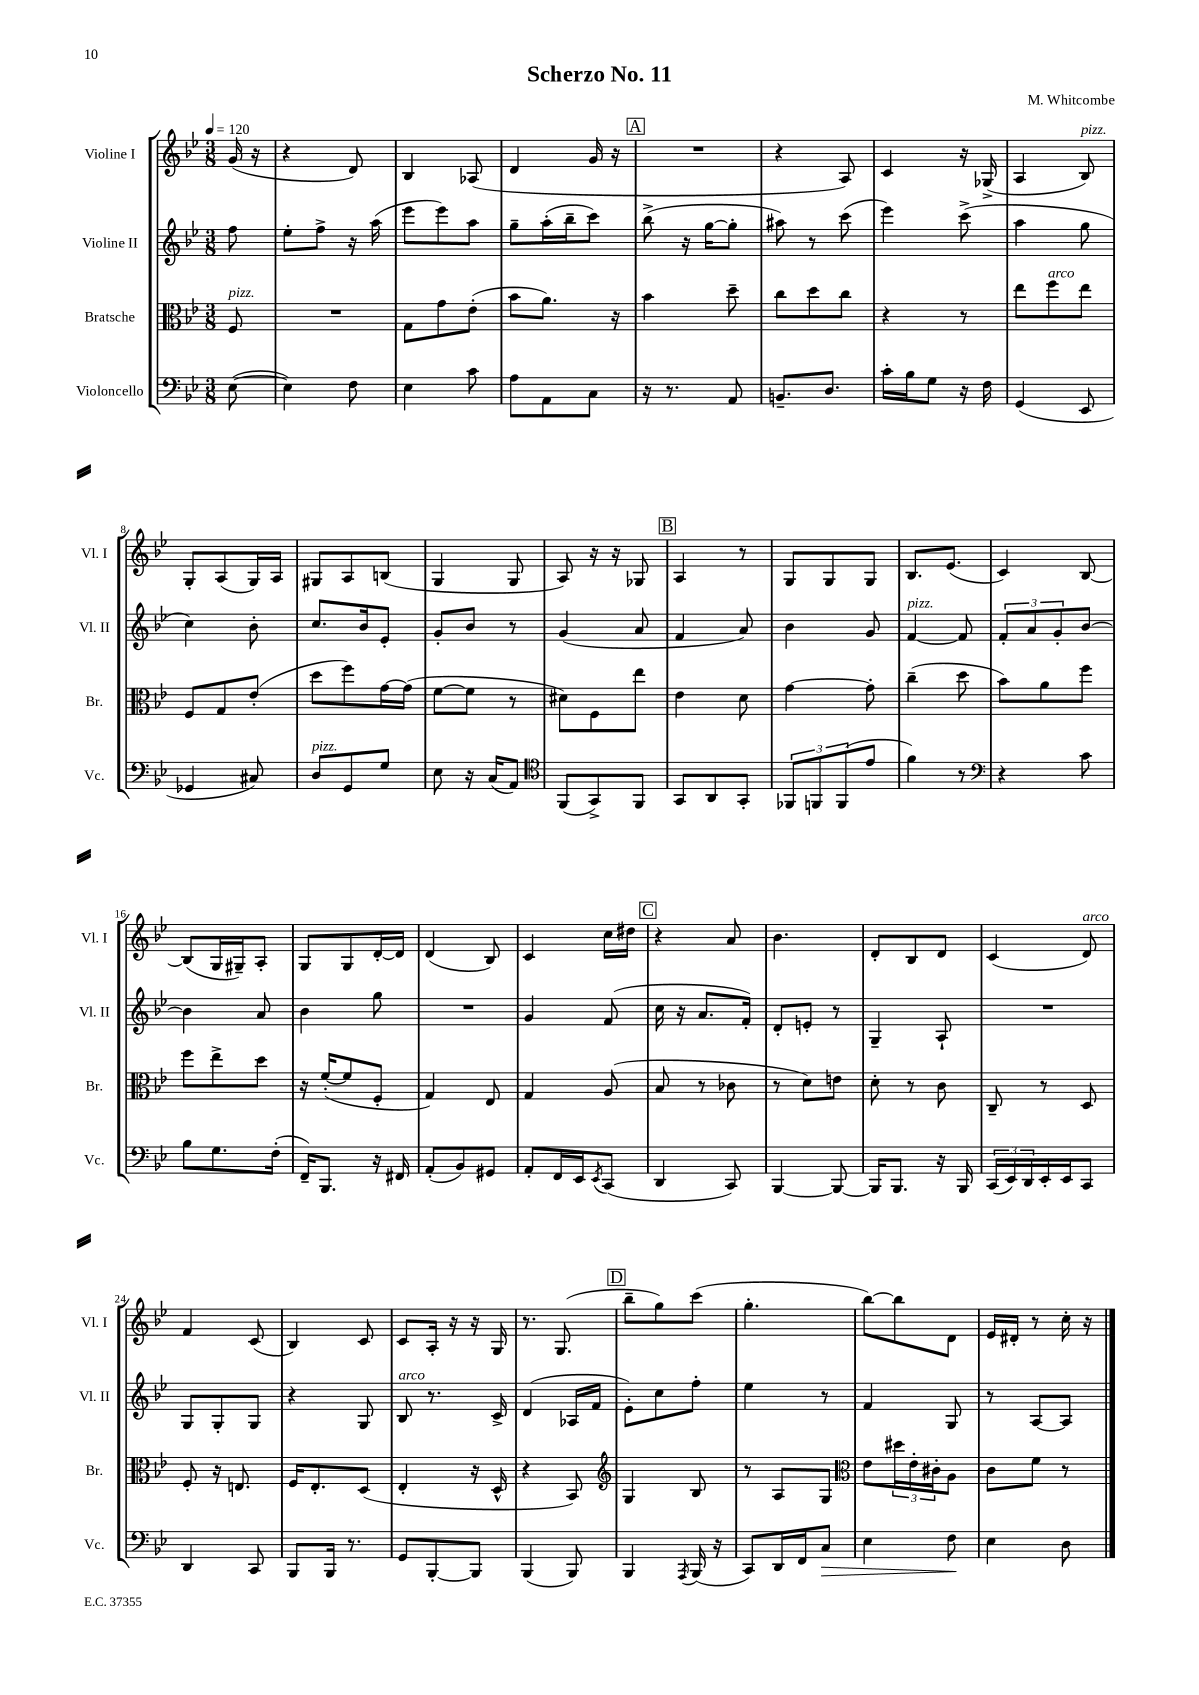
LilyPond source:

\header { title = "Scherzo No. 11" composer = "M. Whitcombe" }
<<
\new StaffGroup <<
\new Staff = "s0" \with { instrumentName = "Violine I" shortInstrumentName = "Vl. I" } {
    \clef treble \key bes \major \numericTimeSignature \time 3/8 \partial 8 \tempo 4 = 120
    g'16( r16 |
    r4 d'8) |
    bes4 aes8( |
    d'4 g'16 r16 |
    \mark \markup { \box "A" } R4. |
    r4 a8) |
    c'4 r16 ges16->( |
    a4 bes8^\markup { \italic "pizz." }) |
    g8-. a8( g16) a16 |
    gis8 a8 b8( |
    g4 g8 |
    a8) r16 r16 ges8 |
    \mark \markup { \box "B" } a4 r8 |
    g8 g8 g8 |
    bes8. ees'8.( |
    c'4) bes8~ |
    bes8( g16 gis16--) a8-. |
    g8 g8 d'16~-. d'16 |
    d'4( bes8) |
    c'4 c''16 dis''16 |
    \mark \markup { \box "C" } r4 a'8 |
    bes'4. |
    d'8-. bes8 d'8 |
    c'4( d'8^\markup { \italic "arco" }) |
    f'4 c'8( |
    bes4) c'8 |
    c'8 a16-. r16 r16 g16 |
    r8. g8.( |
    \mark \markup { \box "D" } bes''8-- g''8) c'''8( |
    g''4.-. |
    bes''8~) bes''8 d'8 |
    ees'16 dis'16-. r8 c''16-. r16 \bar "|." |
}
\new Staff = "s1" \with { instrumentName = "Violine II" shortInstrumentName = "Vl. II" } {
    \clef treble \key bes \major \numericTimeSignature \time 3/8 \partial 8
    f''8 |
    ees''8-. f''8-> r16 a''16( |
    ees'''8 ees'''8) a''8 |
    g''8-- a''16-.( bes''16-- c'''8) |
    \mark \markup { \box "A" } bes''8->( r16 g''16~ g''8-. |
    ais''8) r8 c'''8( |
    ees'''4) c'''8->( |
    a''4 g''8 |
    c''4) bes'8-. |
    c''8. bes'16 ees'8-. |
    g'8-. bes'8 r8 |
    g'4( a'8 |
    \mark \markup { \box "B" } f'4 a'8) |
    bes'4 g'8 |
    f'4~^\markup { \italic "pizz." } f'8 |
    \tuplet 3/2 { f'8-. a'8 g'8-. } bes'8~ |
    bes'4 a'8 |
    bes'4 g''8 |
    R4. |
    g'4 f'8( |
    \mark \markup { \box "C" } c''16 r16 a'8. f'16-.) |
    d'8-. e'8-. r8 |
    g4-- a8-! |
    R4. |
    g8 g8-. g8 |
    r4 g8 |
    bes8^\markup { \italic "arco" } r8. c'16-> |
    d'4( aes16 f'16 |
    \mark \markup { \box "D" } ees'8-.) c''8 f''8-. |
    ees''4 r8 |
    f'4 g8 |
    r8 a8~ a8 \bar "|." |
}
\new Staff = "s2" \with { instrumentName = "Bratsche" shortInstrumentName = "Br." } {
    \clef alto \key bes \major \numericTimeSignature \time 3/8 \partial 8
    f8^\markup { \italic "pizz." } |
    R4. |
    g8 g'8 ees'8-.( |
    bes'8 a'8.) r16 |
    \mark \markup { \box "A" } bes'4 d''8-- |
    c''8 d''8 c''8 |
    r4 r8 |
    ees''8 f''8^\markup { \italic "arco" } ees''8 |
    f8 g8 ees'8-.( |
    d''8 f''8) g'16~ g'16( |
    f'8~ f'8 r8 |
    dis'8) f8 ees''8 |
    \mark \markup { \box "B" } ees'4 d'8 |
    g'4~ g'8-. |
    c''4--( d''8 |
    bes'8) a'8 f''8 |
    f''8 ees''8-> d''8 |
    r16 f'16~-.( f'8 f8-. |
    g4) ees8 |
    g4 a8( |
    \mark \markup { \box "C" } bes8 r8 ces'8 |
    r8 d'8) e'8 |
    d'8-. r8 c'8 |
    c8-- r8 d8 |
    f8-. r16 e8. |
    f16 ees8.-. d8( |
    ees4-. r16 d16-^ |
    r4 bes,8) |
    \mark \markup { \box "D" } \clef treble g4 bes8 |
    r8 a8 g8 |
    \clef alto ees'8 \tuplet 3/2 { dis''16 ees'16-. cis'16-. } a8 |
    c'8 f'8 r8 \bar "|." |
}
\new Staff = "s3" \with { instrumentName = "Violoncello" shortInstrumentName = "Vc." } {
    \clef bass \key bes \major \numericTimeSignature \time 3/8 \partial 8
    ees8~( |
    ees4) f8 |
    ees4 c'8 |
    a8 a,8 c8 |
    \mark \markup { \box "A" } r16 r8. a,8 |
    b,8.-- d8. |
    c'16-. bes16 g8 r16 f16 |
    g,4( ees,8 |
    ges,4 cis8) |
    d8^\markup { \italic "pizz." } g,8 g8 |
    ees8 r16 c16( a,8) |
    \clef tenor f,8( g,8->) f,8 |
    \mark \markup { \box "B" } g,8 a,8 g,8-. |
    \tuplet 3/2 { fes,8 f,8 f,8( } ees'8 |
    f'4) r8 |
    \clef bass r4 c'8 |
    bes8 g8. f16-.( |
    f,16--) bes,,8. r16 fis,16 |
    a,8-.( bes,8) gis,8 |
    a,8-. f,16 ees,16 \acciaccatura { ees,8 } c,8( |
    \mark \markup { \box "C" } d,4 c,8) |
    bes,,4~ bes,,8~ |
    bes,,16 bes,,8. r16 bes,,16 |
    \tuplet 3/2 { c,16( ees,16) d,16 } ees,16-. ees,16 c,8 |
    d,4 c,8 |
    bes,,8 bes,,16 r8. |
    g,8 bes,,8~-. bes,,8 |
    bes,,4( bes,,8) |
    \mark \markup { \box "D" } bes,,4 \acciaccatura { a,,8 } bes,,16( r16 |
    c,8) d,16 f,16 c8\> |
    ees4 f8\! |
    ees4 d8 \bar "|." |
}
>>
>>
